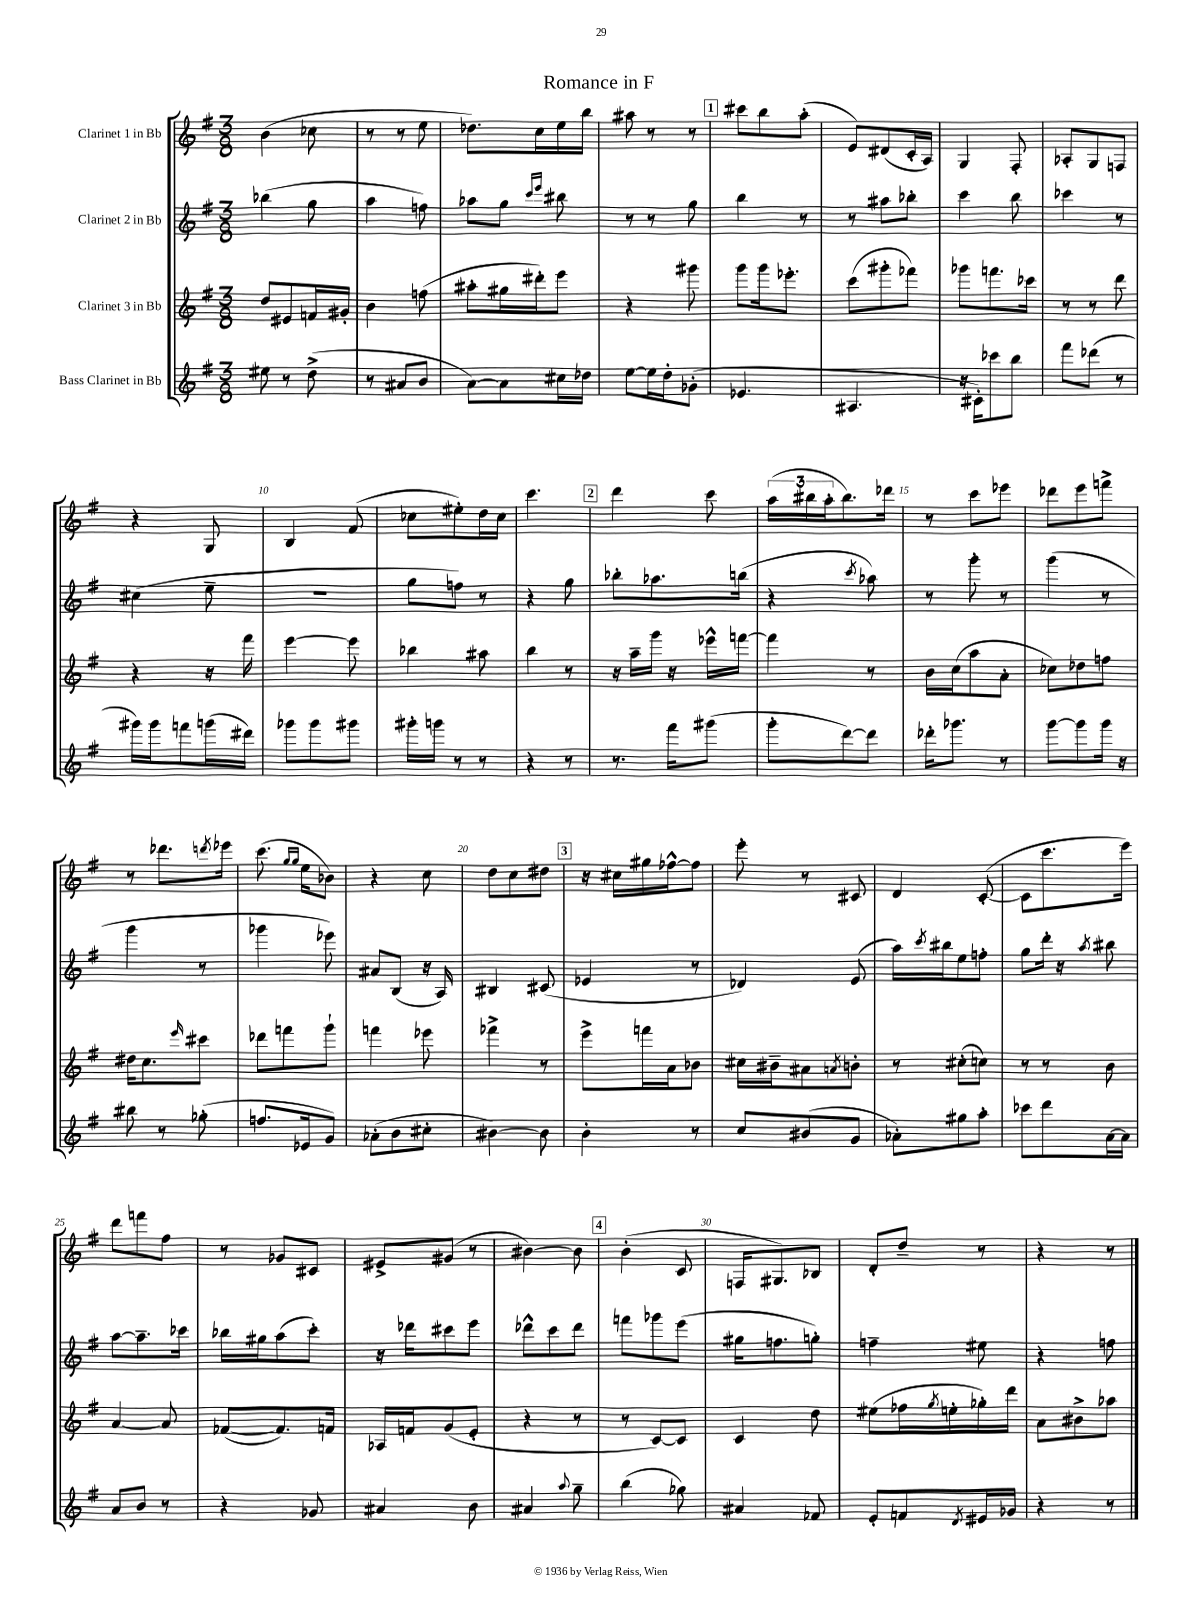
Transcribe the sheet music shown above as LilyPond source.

\header { title = "Romance in F" }
<<
\new StaffGroup <<
\new Staff = "s0" \with { instrumentName = "Clarinet 1 in Bb" } {
    \clef treble \key g \major \numericTimeSignature \time 3/8
    b'4( ces''8 |
    r8 r8 e''8 |
    des''8.) c''16 e''16 b''16 |
    ais''8 r8 r8 |
    \mark \markup { \box "1" } cis'''8 b''8 a''8-.( |
    e'8) dis'8( c'16-. a16) |
    g4 fis8-. |
    aes8-. g8 f8 |
    r4 g8 |
    b4 fis'8( |
    ces''8 eis''8-.) d''16 ces''16 |
    c'''4. |
    \mark \markup { \box "2" } d'''4 c'''8 |
    \tuplet 3/2 { a''16( bis''16 a''16-. } bis''8.) des'''16 |
    r8 c'''8 ees'''8 |
    des'''8 e'''8 f'''8-> |
    r8 des'''8. \acciaccatura { d'''8 } ees'''16 |
    c'''8.( \grace { g''16 g''16 } e''16 bes'8) |
    r4 c''8 |
    d''8 c''8 dis''8 |
    \mark \markup { \box "3" } r16 cis''16 gis''16 fes''16~-^ fes''8 |
    e'''8-. r8 cis'8 |
    d'4 c'8~-.( |
    c'8 c'''8. e'''16) |
    d'''8 f'''8 fis''8 |
    r8 ges'8 cis'8 |
    eis'8-> gis'8( r8 |
    bis'4~) bis'8 |
    \mark \markup { \box "4" } b'4-.( c'8 |
    f16 gis8.) bes8 |
    d'8-. d''8-- r8 |
    r4 r8 \bar "|." |
}
\new Staff = "s1" \with { instrumentName = "Clarinet 2 in Bb" } {
    \clef treble \key g \major \numericTimeSignature \time 3/8
    bes''4( g''8 |
    a''4 f''8) |
    aes''8 g''8 \grace { c'''16 e'''16 } bis''8 |
    r8 r8 g''8 |
    \mark \markup { \box "1" } b''4 r8 |
    r8 ais''8 bes''8-. |
    c'''4 b''8 |
    ces'''4 r8 |
    cis''4( e''8-- |
    R4. |
    g''8 f''8) r8 |
    r4 g''8 |
    \mark \markup { \box "2" } bes''8-. aes''8. b''16( |
    r4 \acciaccatura { c'''8 } aes''8) |
    r8 g'''8-. r8 |
    g'''4( r8 |
    g'''4 r8 |
    ges'''4 ees'''8) |
    ais'8 b8( r16 a16) |
    bis4 cis'8( |
    \mark \markup { \box "3" } ees'4 r8 |
    des'4) e'8( |
    a''16) \acciaccatura { c'''8 } bis''16 e''8 f''8-. |
    g''8 d'''16-. r16 \acciaccatura { a''8 } bis''8 |
    a''8~ a''8.-- ces'''16 |
    bes''16 gis''16 a''8( c'''8-.) |
    r16 des'''16 cis'''8 e'''8 |
    des'''8-^ c'''8 des'''8 |
    \mark \markup { \box "4" } f'''8 ges'''8 e'''8( |
    gis''16 f''8. g''8-.) |
    f''4-- eis''8 |
    r4 f''8 \bar "|." |
}
\new Staff = "s2" \with { instrumentName = "Clarinet 3 in Bb" } {
    \clef treble \key g \major \numericTimeSignature \time 3/8
    d''8 eis'8 f'16 gis'16-. |
    b'4 f''8( |
    ais''8-. gis''16 dis'''16-.) e'''8 |
    r4 gis'''8 |
    \mark \markup { \box "1" } g'''8 g'''16 ees'''8.-. |
    c'''8( gis'''8-. fes'''8) |
    ges'''8 f'''8. ces'''16 |
    r8 r8 d'''8 |
    r4 r16 fis'''16 |
    e'''4~ e'''8 |
    bes''4 ais''8 |
    b''4 r8 |
    \mark \markup { \box "2" } r16 a''16-- g'''16 r16 ees'''16-^ f'''16~ |
    f'''4 r8 |
    b'16 c''16( a''8 a'8-. |
    ces''8) des''8 f''8 |
    dis''16 c''8. \grace { e'''16 } cis'''8 |
    des'''8 f'''8 g'''8-! |
    f'''4 ees'''8 |
    fes'''4-> r8 |
    \mark \markup { \box "3" } e'''8-> f'''16 a'16 bes'8 |
    cis''16 bis'16-- ais'8 \acciaccatura { a'8 } b'8-. |
    r8 cis''8-.( c''8) |
    r8 r8 b'8 |
    a'4~ a'8 |
    fes'8~( fes'8.) f'16 |
    aes16 f'16 g'8( e'8-. |
    r4 r8 |
    \mark \markup { \box "4" } r8 c'8~) c'8 |
    c'4 d''8 |
    eis''8( fes''16 \acciaccatura { g''8 } e''16-. ges''16-.) d'''16 |
    a'8 bis'8-> aes''8 \bar "|." |
}
\new Staff = "s3" \with { instrumentName = "Bass Clarinet in Bb" } {
    \clef treble \key g \major \numericTimeSignature \time 3/8
    eis''8 r8 d''8->( |
    r8 ais'8 b'8 |
    a'8~) a'8 cis''16 des''16 |
    e''8~ e''16 d''16-. ges'8-.( |
    \mark \markup { \box "1" } ees'4. |
    ais4. |
    r16 cis'16-.) ces'''8 b''8 |
    fis'''8 des'''8( r8 |
    gis'''16) gis'''16 f'''8 g'''16( dis'''16) |
    ges'''8 ges'''8 gis'''8 |
    gis'''16-. g'''16 r8 r8 |
    r4 r8 |
    \mark \markup { \box "2" } r8. fis'''16 gis'''8( |
    g'''8-. d'''8~) d'''8 |
    des'''16-. ges'''8. r8 |
    g'''8~ g'''8 g'''16 r16 |
    bis''8 r8 ges''8-.( |
    f''8. ees'16 g'8) |
    aes'8-.( b'8 cis''8-. |
    bis'4~) bis'8 |
    \mark \markup { \box "3" } b'4-. r8 |
    c''8 bis'8( g'8 |
    aes'8-.) gis''8 a''8-. |
    ces'''8 d'''8 a'16~ a'16 |
    a'8 b'8 r8 |
    r4 ges'8 |
    ais'4 b'8 |
    ais'4 \appoggiatura { a''8 } g''8-- |
    \mark \markup { \box "4" } b''4( ges''8) |
    ais'4 fes'8 |
    e'8-. f'8 \acciaccatura { d'8 } eis'16 ges'16 |
    r4 r8 \bar "|." |
}
>>
>>
\layout { \context { \Score \override BarNumber.break-visibility = ##(#f #t #t) barNumberVisibility = #(every-nth-bar-number-visible 5) } }
